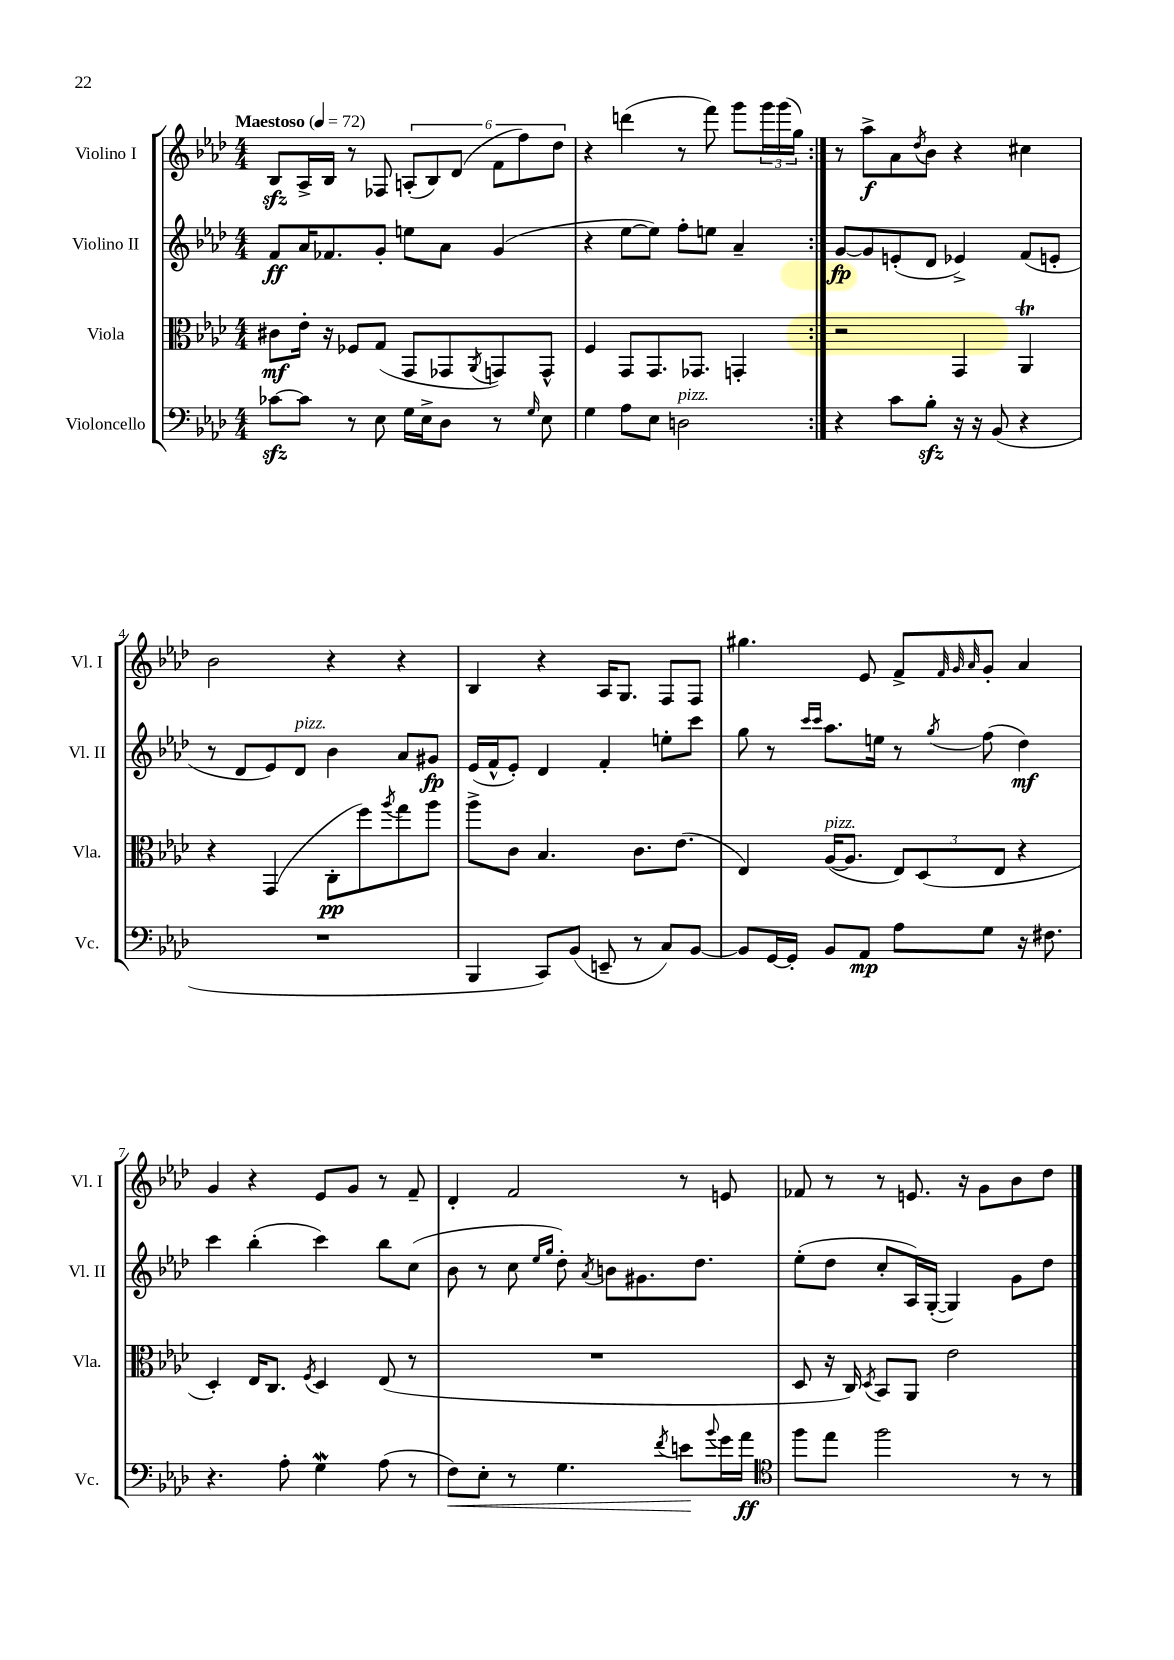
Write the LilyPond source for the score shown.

<<
\new StaffGroup <<
\new Staff = "s0" \with { instrumentName = "Violino I" shortInstrumentName = "Vl. I" } {
    \clef treble \key aes \major \numericTimeSignature \time 4/4 \tempo "Maestoso" 4 = 72
    \repeat volta 2 { bes8\sfz aes16-> bes16 r8 fes8 \tuplet 6/4 { a8-.( bes8) des'8( f'8 f''8) des''8 } |
    r4 d'''4( r8 f'''8) g'''8 \tuplet 3/2 { g'''16 g'''16( g''16) } | }
    r8 aes''8->\f aes'8 \acciaccatura { des''8 } bes'8 r4 cis''4 |
    bes'2 r4 r4 |
    bes4 r4 aes16 g8. f8 f8 |
    gis''4. ees'8 f'8-> \grace { f'32 g'32 aes'32 } g'8-. aes'4 |
    g'4 r4 ees'8 g'8 r8 f'8-- |
    des'4-. f'2 r8 e'8 |
    fes'8 r8 r8 e'8. r16 g'8 bes'8 des''8 \bar "|." |
}
\new Staff = "s1" \with { instrumentName = "Violino II" shortInstrumentName = "Vl. II" } {
    \clef treble \key aes \major \numericTimeSignature \time 4/4
    \repeat volta 2 { f'8\ff aes'16 fes'8. g'8-. e''8 aes'8 g'4( |
    r4 ees''8~ ees''8) f''8-. e''8 aes'4-- | }
    g'8~\fp g'8 e'8-.( des'8 ees'4->) f'8( e'8-. |
    r8 des'8 ees'8) des'8^\markup { \italic "pizz." } bes'4 aes'8 gis'8\fp |
    ees'16( f'16-^ ees'8-.) des'4 f'4-. e''8-. c'''8 |
    g''8 r8 \grace { c'''16 c'''16 } aes''8. e''16 r8 \acciaccatura { g''8 } f''8( des''4\mf) |
    c'''4 bes''4-.( c'''4) bes''8 c''8( |
    bes'8 r8 c''8 \grace { ees''16 g''16 } des''8-.) \acciaccatura { aes'8 } b'8 gis'8. des''8. |
    ees''8-.( des''8 c''8-. aes16) g16~-.( g4) g'8 des''8 \bar "|." |
}
\new Staff = "s2" \with { instrumentName = "Viola" shortInstrumentName = "Vla." } {
    \clef alto \key aes \major \numericTimeSignature \time 4/4
    \repeat volta 2 { cis'8\mf ees'16-. r16 fes8 g8( g,8 ges,8 \acciaccatura { aes,8 } g,8) g,8-^ |
    f4 g,8 g,8. ges,8. g,4-. | }
    r2 g,4 aes,4\trill |
    r4 g,4( c8-.\pp f''8) \acciaccatura { aes''8 } g''8 aes''8 |
    aes''8-> c'8 bes4. c'8. ees'8.( |
    ees4) aes16~^\markup { \italic "pizz." }( aes8. \tuplet 3/2 { ees8) des8( ees8 } r4 |
    des4-.) ees16 c8. \acciaccatura { f8 } des4 ees8( r8 |
    R1 |
    des8 r16 c16) \acciaccatura { des8 } bes,8 aes,8 ees'2 \bar "|." |
}
\new Staff = "s3" \with { instrumentName = "Violoncello" shortInstrumentName = "Vc." } {
    \clef bass \key aes \major \numericTimeSignature \time 4/4
    \repeat volta 2 { ces'8~\sfz ces'8 r8 ees8 g16 ees16-> des8 r8 \grace { g16 } ees8 |
    g4 aes8 ees8 d2^\markup { \italic "pizz." } | }
    r4 c'8 bes8-.\sfz r16 r16 bes,8( r4 |
    R1 |
    bes,,4 c,8) bes,8( e,8-- r8 c8) bes,8~ |
    bes,8 g,16~ g,16-. bes,8 aes,8\mp aes8 g8 r16 fis8. |
    r4. aes8-. g4\mordent aes8( r8 |
    f8\<) ees8-. r8 g4. \acciaccatura { f'8 } e'8\! \appoggiatura { bes'8 } g'16 aes'16\ff |
    \clef tenor f''8 ees''8 f''2 r8 r8 \bar "|." |
}
>>
>>
